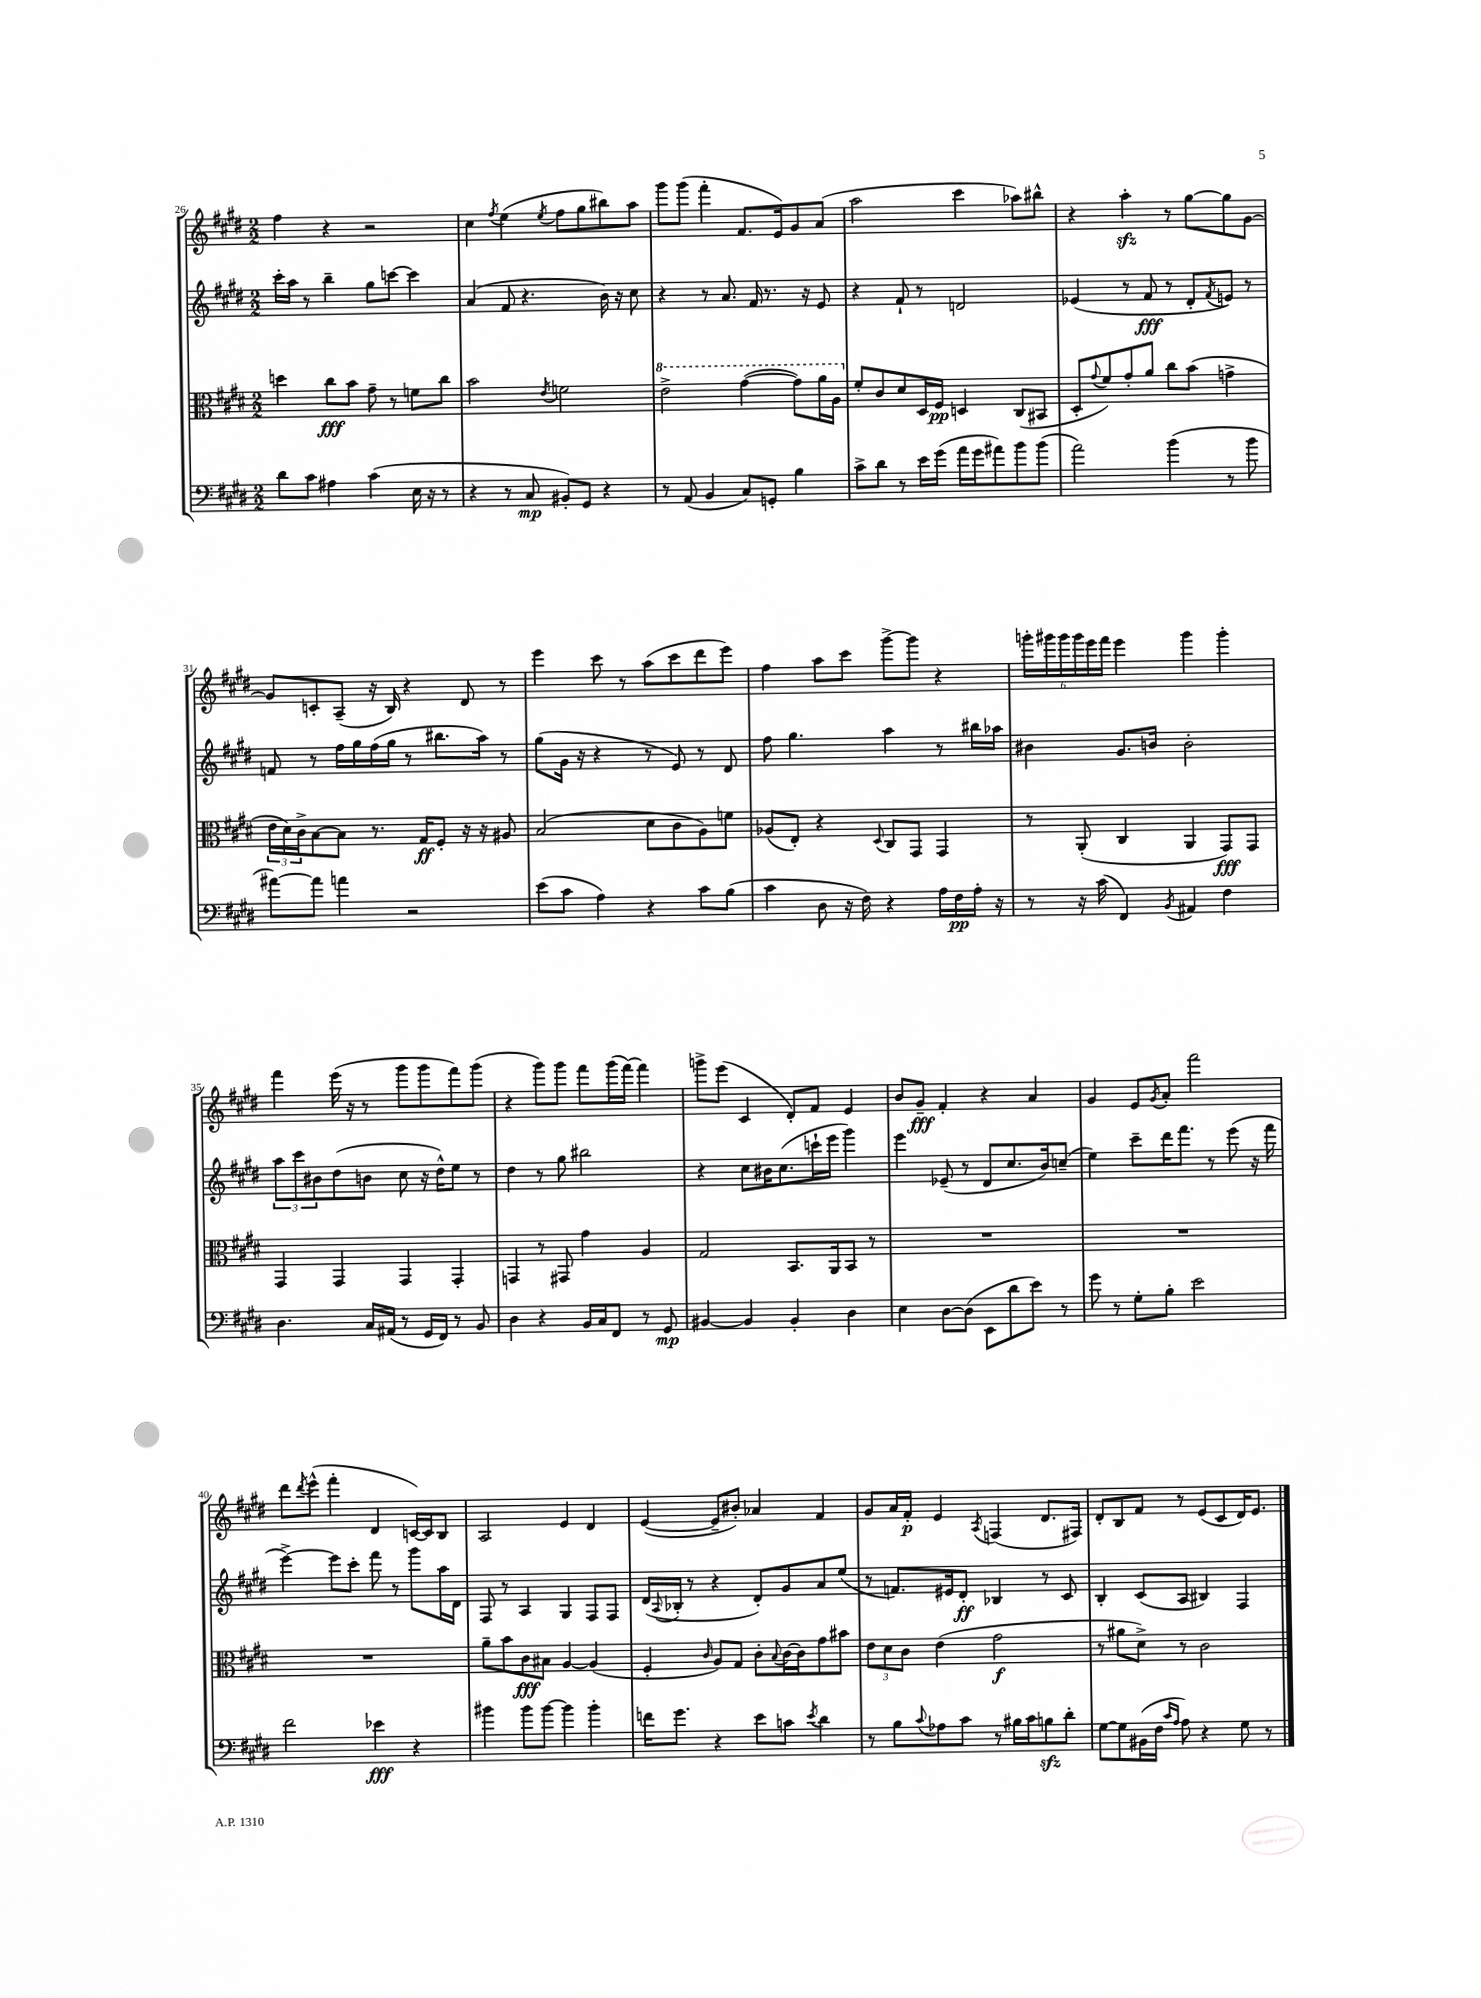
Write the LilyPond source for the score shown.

<<
\new StaffGroup <<
\new Staff = "s0" {
    \clef treble \key e \major \numericTimeSignature \time 2/2
    fis''4 r4 r2 |
    cis''4 \acciaccatura { fis''8 } e''4( \acciaccatura { e''8 } fis''8 gis''8 bis''8) a''8 |
    gis'''8 gis'''8( fis'''4-. fis'8. e'16) gis'8 a'8( |
    a''2 cis'''4 aes''8) bis''8-^ |
    r4 a''4-.\sfz r8 gis''8~ gis''8 gis'8~ |
    gis'8 c'8-. a8--( r16 b16) r4 dis'8 r8 |
    e'''4 cis'''8 r8 a''8( cis'''8 dis'''8 e'''8) |
    fis''4 a''8 cis'''8 gis'''8~-> gis'''8 r4 |
    \tuplet 6/4 { g'''16-. gis'''16 gis'''16 gis'''16 e'''16 fis'''16 } e'''4 gis'''4 gis'''4-. |
    fis'''4 e'''16( r16 r8 gis'''8 gis'''8 fis'''8) gis'''8( |
    r4 gis'''8) gis'''8 fis'''8 gis'''16( fis'''16~) fis'''4 |
    g'''8-> e'''8( cis'4 dis'8-.) fis'8 e'4 |
    b'8 gis'8--\fff fis'4-. r4 a'4 |
    gis'4 e'8 \acciaccatura { gis'8 } a'8-. fis'''2 |
    dis'''8 \acciaccatura { dis'''8 } e'''8-^( fis'''4-. dis'4 c'16~) c'16 b8 |
    a2 e'4 dis'4 |
    e'4~( e'8-- bis'8-.) aes'4 fis'4 |
    gis'8 a'16 fis'16-.\p e'4 \acciaccatura { a8 } f4( dis'8. fis16) |
    dis'8-. b8 fis'8 r8 e'8( cis'8 dis'16) e'8. \bar "|." |
}
\new Staff = "s1" {
    \clef treble \key e \major \numericTimeSignature \time 2/2
    cis'''16-. a''16 r8 b''4-- gis''8 c'''8~ c'''4 |
    a'4( fis'8 r4. b'16) r16 cis''8 |
    r4 r8 a'8. fis'16 r8. r16 e'8 |
    r4 fis'8-! r8 d'2 |
    ees'4( r8 fis'8\fff r8 dis'8-. \acciaccatura { fis'8 } e'8) r8 |
    f'8 r8 fis''16 gis''16 fis''16( gis''16 r8 bis''8. a''16) r8 |
    gis''8( gis'16 r16 r4 r8 e'8) r8 dis'8 |
    fis''8 gis''4. a''4 r8 bis''16 aes''16 |
    bis'4 gis'8. b'16 b'2-. |
    \tuplet 3/2 { a''8 cis'''8 bis'8 } dis''8( b'8 cis''8 r16 dis''16-^) e''8 r8 |
    dis''4 r8 gis''8 bis''2 |
    r4 cis''8 bis'16 cis''8.( c'''16-! e'''16 gis'''4) |
    e'''4 ees'8--( r8 dis'8 cis''8. b'16) c''8--( |
    e''4) cis'''8-- dis'''16 fis'''8. r8 e'''8( r16 fis'''16 |
    e'''4~->) e'''8 cis'''8-. fis'''8 r8 gis'''8 a''16 dis'16 |
    fis8 r8 a4 gis4 fis8 fis8 |
    dis'16( \appoggiatura { a8 } bes16-. r8 r4 dis'8-.) gis'8 a'8 e''8( |
    r8 f'8.) eis'16 dis'8-.\ff bes4 r8 cis'8 |
    b4-. cis'8( a8 bis4) fis4 \bar "|." |
}
\new Staff = "s2" {
    \clef alto \key e \major \numericTimeSignature \time 2/2
    d''4 cis''8\fff b'8 gis'8-- r8 f'8 cis''8 |
    b'2 \acciaccatura { e'8 } f'2 |
    \ottava #1 e''2-> gis''4~( gis''8) a''16 a'16 \ottava #0 |
    fis'8-. cis'8 dis'8 dis16 fis16\pp d4 cis8( bis,8 |
    dis8-. \appoggiatura { gis'8 } fis'8) gis'8-. a'8 cis''8 b'8( g'4-> |
    \tuplet 3/2 { e'16 dis'16) cis'16-> } b8~ b8 r8. gis16\ff fis8-. r16 r16 ais8 |
    b2( dis'8 cis'8 a8) f'8 |
    aes8( e8-.) r4 \appoggiatura { dis8 } cis8 gis,8 gis,4 |
    r8 a,8-.( cis4 a,4 gis,8\fff) gis,8 |
    gis,4 gis,4 gis,4 gis,4-. |
    g,4 r8 gis,8 gis'4 a4 |
    gis2 b,8. a,16 b,8 r8 |
    R1 |
    R1 |
    R1 |
    a'8-- b'8 cis'8\fff bis8 a4~ a4( |
    fis4-. \grace { cis'16 } a8) gis8 cis'8-. \appoggiatura { b8 } cis'16~ cis'16 gis'8 bis'8 |
    \tuplet 3/2 { e'8 dis'8 cis'8 } e'4( gis'2\f |
    r8 ais'8 dis'8->) r8 cis'2 \bar "|." |
}
\new Staff = "s3" {
    \clef bass \key e \major \numericTimeSignature \time 2/2
    dis'8 cis'8 ais4 cis'4( e16 r16 r8 |
    r4 r8 cis8\mp bis,8-.) gis,8 r4 |
    r8 a,8( b,4 cis8) g,8-. b4 |
    cis'8-> dis'8 r8 e'16 gis'16( a'16 gis'16 ais'8) b'8 b'8( |
    a'2) b'4( r8 b'8 |
    ais'8~) ais'8 a'4 r2 |
    e'8( cis'8 a4) r4 cis'8 b8( |
    cis'4 dis8 r16 fis16) r4 a16 fis16\pp a16-. r16 |
    r8 r16 cis'16( fis,4) \acciaccatura { b,8 } ais,4 fis4 |
    dis4. cis16 ais,16( r8 gis,16 fis,16) r8 b,8 |
    dis4 r4 b,16 cis16 fis,8 r8 gis,8\mp |
    bis,4~ bis,4 bis,4-. dis4 |
    e4 dis8~ dis8( e,8 dis'8 e'8) r8 |
    gis'8 r8 gis8-. b8-. e'2 |
    fis'2 ees'4\fff r4 |
    bis'4 bis'8 bis'8~ bis'4 bis'4-. |
    f'16 gis'8. r4 e'8 c'8 \acciaccatura { e'8 } dis'4 |
    r8 b8 \appoggiatura { cis'8 } aes8 cis'8 r8 bis16 cis'16 b8\sfz dis'8-. |
    gis8~ gis8 bis,16( fis16 \grace { cis'16 a16 } a8) r4 gis8 r8 \bar "|." |
}
>>
>>
\layout { \context { \Score currentBarNumber = #26 } }
